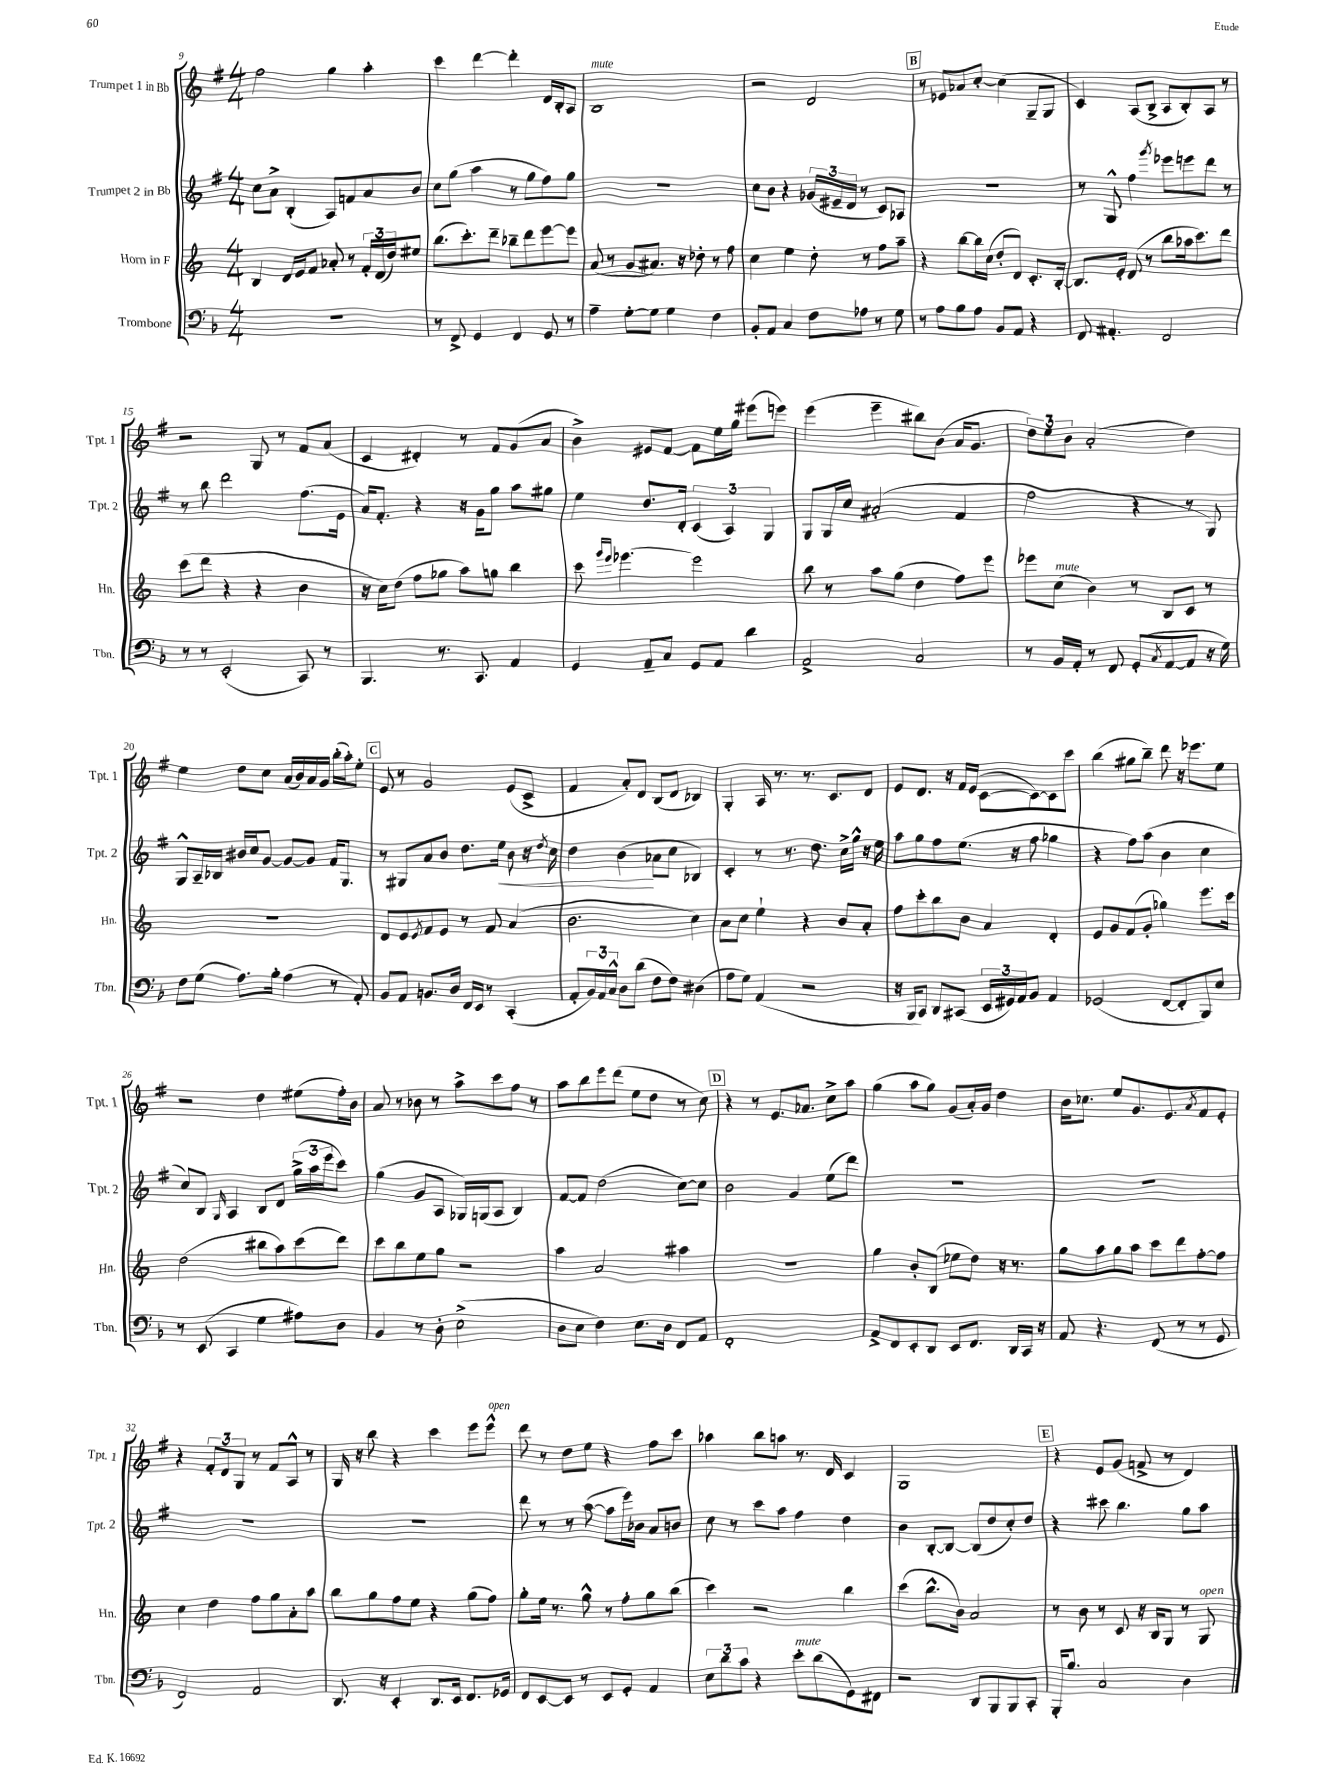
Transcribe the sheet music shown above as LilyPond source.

<<
\new StaffGroup <<
\new Staff = "s0" \with { instrumentName = "Trumpet 1 in Bb" shortInstrumentName = "Tpt. 1" } {
    \clef treble \key g \major \numericTimeSignature \time 4/4
    fis''2 g''4 a''4-. |
    c'''4 d'''4~ d'''4-. d'16 b16-. a8 |
    b1^\markup { \italic "mute" } |
    r2 d'2 |
    \mark \markup { \box "B" } r8 ees'8 aes'8 c''8~-. c''4( g8-- g8 |
    c'4) a8( b8-> a8 b8-.) a8 r8 |
    r2 g8 r8 fis'8 a'8( |
    c'4 dis'4-.) r8 fis'8 g'8( a'8 |
    b'4->) eis'8 fis'8~ fis'8 e''16 g''16 eis'''8( e'''8) |
    e'''4( e'''4-- bis''8) b'8( a'16 g'8. |
    \tuplet 3/2 { d''8) e''8 b'8 } a'2-.( d''4) |
    e''4 d''8 c''8 a'16( b'16) a'16 g'16 b''16-.( a''16-.) e''8-. |
    \mark \markup { \box "C" } e'8 r8 g'2 e'8( c'8-> |
    fis'4 a'8-.) d'8 b8( d'8 bes4) |
    g4-. a16 r8. r8. c'8. d'8 |
    e'8 d'8. r16 fis'16 e'16( c'8~ c'8~) c'8 c'''8 |
    b''4( gis''8 b''8--) d'''8 r16 ees'''8. e''8 |
    r2 d''4 eis''8( fis''16-.) b'16 |
    a'8 r8 bes'8 r8 a''8-> c'''8 fis''8 r8 |
    a''8 b''8 e'''8 d'''8( e''8 d''8 r8 c''8) |
    \mark \markup { \box "D" } r4 r8 e'8. aes'8. c''8-> a''8 |
    g''4( a''8 g''8) g'8( a'16-.) g'16 d''4 |
    b'16 ces''8. e''8 g'8. e'8. \acciaccatura { a'8 } fis'8 e'8-. |
    r4 \tuplet 3/2 { fis'8-. d'8 g8 } r8 fis'8 a8-^ r8 |
    g16 r16 b''8 r4 c'''4 e'''8 e'''8-^^\markup { \italic "open" } |
    d'''8 r8 d''8 e''8 r4 fis''8 c'''8 |
    aes''4 b''8 a''8 r8. d'16 c'4 |
    g1 |
    \mark \markup { \box "E" } r4 e'8 g'8( f'8-> r8 d'4) \bar "|." |
}
\new Staff = "s1" \with { instrumentName = "Trumpet 2 in Bb" shortInstrumentName = "Tpt. 2" } {
    \clef treble \key g \major \numericTimeSignature \time 4/4
    c''8 a'8-> b4-.( a8) f'8 a'8 b'8 |
    c''8 g''8( a''4 r8 g''8 fis''8) g''8 |
    R1 |
    c''8 b'8 r4 \tuplet 3/2 { ges'16( eis'16-- d'16 } r8 c'8) aes8 |
    \mark \markup { \box "B" } R1 |
    r8 g8-^ fis''4 \acciaccatura { g'''8 } ees'''8 e'''8 d'''8 r8 |
    r8 b''8 d'''2 fis''8.( e'16 |
    a'16) fis'8.-. r4 r16 g'16 g''8 a''8 gis''8 |
    e''4 d''8. d'16-. \tuplet 3/2 { c'4( a4) g4 } |
    g8 g16 c''16 ais'2-.( fis'4 |
    fis''2 r4 r8 g8) |
    g8-^ a16-- bes16 bis'16 c''16 g'8~ g'8~ g'8 fis'16 g8. |
    \mark \markup { \box "C" } r8 gis8 a'8 b'8 d''8. e''16\< b'8 r16 \acciaccatura { d''8 } c''16 |
    d''4 b'4\!( aes'8 c''8 bes4) |
    c'4-. r8 r8. d''8. c''16-> g''16-^ r16 e''16 |
    a''8 g''8 fis''8 e''8.( r16 fis''8 ges''4 |
    r4 fis''8) a''8( b'4 c''4 |
    c''8) b8 \grace { g16 } a4 b8 d'8 \tuplet 3/2 { g''16->( a''16 e'''16 } c'''8) |
    g''4( g'8 a8 ges16) g16( a8 b4) |
    fis'8~ fis'8 d''2( c''8~) c''8 |
    \mark \markup { \box "D" } b'2 g'4 e''8( d'''8) |
    R1 |
    R1 |
    R1 |
    R1 |
    d'''8 r8 r8 a''8~( a''8 e'''16) bes'16 a'8 b'8 |
    c''8 r8 c'''8 a''8 fis''4 d''4 |
    b'4 b8~-. b8~ b8( d''8 c''8-.) d''8 |
    \mark \markup { \box "E" } r4 cis'''8 b''4. g''8 a''8 \bar "|." |
}
\new Staff = "s2" \with { instrumentName = "Horn in F" shortInstrumentName = "Hn." } {
    \clef treble \key c \major \numericTimeSignature \time 4/4
    b4 d'16 e'16 f'8 aes'8-. r8 \tuplet 3/2 { f'16-. d'16( d''16) } eis''8 |
    b''8.( c'''8.-.) d'''8-- bes''8-- d'''8 e'''8~ e'''8 |
    a'8( r8 g'8 ais'8.) r16 des''8-. r8 f''8 |
    c''4 e''4 d''8-. r8 f''8 a''8-- |
    \mark \markup { \box "B" } r4 b''8~ b''16 c''16( d''8-. d'8) c'8.-. b16~-. |
    b8. e'16-. d'8( r8 b''8 aes''16 c'''8.) d'''8 |
    c'''8( d'''8 r4 r4 b'4 |
    r16 c''16) d''8( f''8 ges''8 a''8) g''8 b''4 |
    c'''8 \grace { g'''16 e'''16 } ees'''4.~ ees'''2 |
    b''8 r8 a''8 g''8( d''4 f''8) e'''8 |
    ees'''8 c''8^\markup { \italic "mute" }( b'4) r8 b8 c'8 r8 |
    R1 |
    \mark \markup { \box "C" } d'8 e'8 \acciaccatura { e'8 } f'8 e'8 r8 f'8 a'4( |
    b'2. c''4) |
    a'8 c''8 e''4-! r4 b'8 a'8-. |
    f''8 c'''8-. b''8 b'8 a'4 d'4-. |
    e'8 g'8 f'8( g'8-. ges''4) e'''8. c'''16 |
    d''2( bis''8 a''8) c'''8( d'''8) |
    c'''8 b''8 e''8 g''8 r2 |
    a''4 a'2 ais''4 |
    \mark \markup { \box "D" } R1 |
    g''4 b'8-. b8( ees''8 d''8) r16 r8. |
    g''8 a''8 g''8 a''8 c'''8 d'''8 f''8~-. f''8 |
    c''4 d''4 f''8 g''8 a'8-. a''8 |
    b''8 g''8 f''8 e''8 r4 g''8( f''8) |
    g''8-. e''16 r8. g''8-^ r8 f''8-. g''8 b''8( |
    c'''4) r2 b''4 |
    c'''4( b''8.-^ b'16) a'2 |
    \mark \markup { \box "E" } r8 b'8 r8 c'8 r16 b16 g8 r8 g8^\markup { \italic "open" } \bar "|." |
}
\new Staff = "s3" \with { instrumentName = "Trombone" shortInstrumentName = "Tbn." } {
    \clef bass \key f \major \numericTimeSignature \time 4/4
    R1 |
    r8 f,8-> g,4 f,4 g,8 r8 |
    a4-- g8~-. g8 g4 f4 |
    bes,8-. a,8 c4 f8 aes8 r8 g8 |
    \mark \markup { \box "B" } r8 a8 bes8 a8 bes,8 a,8 r4 |
    f,8 ais,4.-. f,2 |
    r8 r8 e,2-.( c,8) r8 |
    bes,,4. r8. c,8. a,4 |
    g,4 a,8-- c8 g,8 a,8 d'4 |
    a,2-> c2 |
    r8 bes,16 a,16-. r8 f,8 g,8-.( \acciaccatura { c8 } a,8~ a,8 r16 g16) |
    f8 g8( a8.) bes16-. a4( r8 a,8-.) |
    \mark \markup { \box "C" } bes,8 a,8 b,8. d16 f,16 e,16 r8 c,4-.( |
    a,8-. \tuplet 3/2 { bes,16) a,16 c16-^ } d8 d'8( f8 f8) dis4( |
    a8 g8) a,4( r2 |
    r16 bes,,16 c,8) d,8 cis,8( \tuplet 3/2 { e,16 gis,16) a,16 } bes,8 a,4 |
    ges,2( f,8~ f,8-. bes,,8) e8 |
    r8 e,8( c,4 g4 ais8) d8 |
    bes,4 r8 d8-. e2->( |
    d8 e8 f4) e8. d16 f,8 a,8 |
    \mark \markup { \box "D" } f,1-. |
    a,8-> f,8 e,8-. d,8 e,8 f,8. d,16 c,16 r16 |
    a,8 r4. f,8( r8 r8 g,8 |
    f,2) a,2 |
    d,8. r16 e,4-. d,8. e,16 f,8. ges,16 |
    f,8 e,8~ e,8 r8 e,8 g,8-. a,4 |
    \tuplet 3/2 { e8 d'8 c'8 } r4 e'8-.^\markup { \italic "mute" } d'8( g,8) fis,8 |
    r2 d,8 bes,,8 bes,,8 c,8-. |
    \mark \markup { \box "E" } bes,,16-. bes8. c2 d4 \bar "|." |
}
>>
>>
\layout { \context { \Score currentBarNumber = #9 } }
